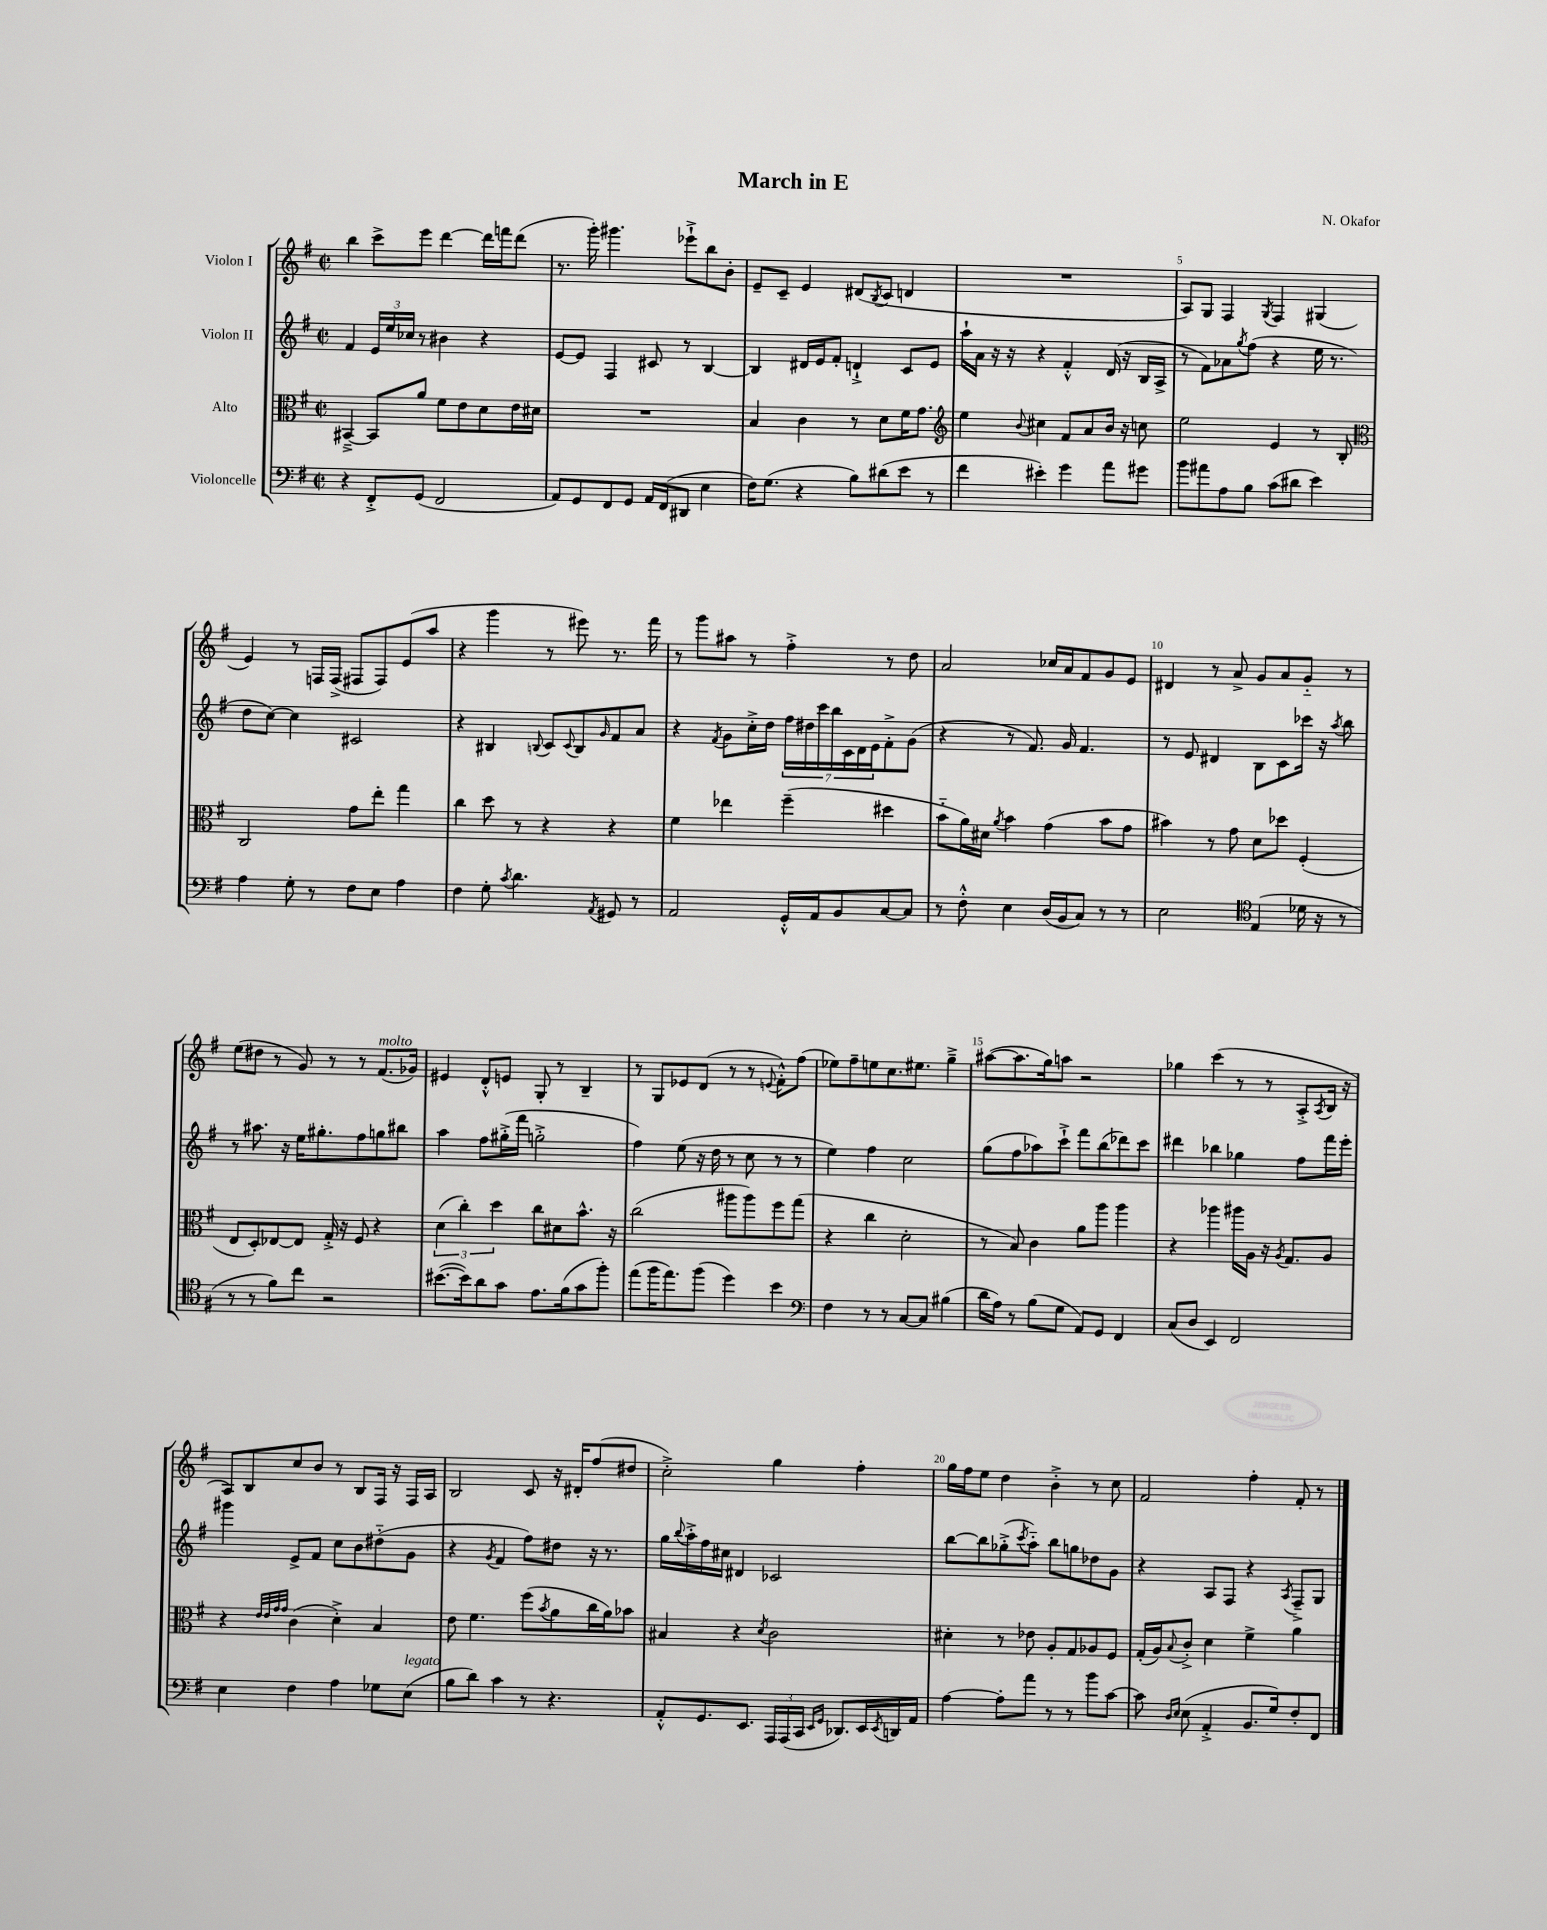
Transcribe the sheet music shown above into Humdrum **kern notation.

**kern	**kern	**kern	**kern
*staff4	*staff3	*staff2	*staff1
*clefF4	*clefC3	*clefG2	*clefG2
*k[f#]	*k[f#]	*k[f#]	*k[f#]
*M2/2	*M2/2	*M2/2	*M2/2
*met(c|)	*met(c|)	*met(c|)	*met(c|)
4r	[4BB#~^	4f#	4bb
8FF#'^	8BB#]	24e	8ccc^
.	.	24ee	.
.	.	24cc-	.
(8GG	8a	8r	8eee
2FF#	8f#	4b#	[4ddd
.	8e	.	.
.	8d	4r	16ddd]
.	.	.	16fff
.	16e	.	(8ddd
.	16d#	.	.
=	=	=	=
8AA)	1r	[8e	8.r
8GG	.	8e]	.
.	.	.	16ggg')
8FF#	.	4F#	4.ggg#
8GG	.	.	.
16AA	.	8c#	.
(16FF#	.	.	.
8DD#	.	8r	8eee-`^
4E	.	[4B	8bb
.	.	.	8b'
=	=	=	=
16F#)	4B	4B]	8e~
(8.G	.	.	.
.	.	.	8c~
4r	4c	16d#	4e
.	.	16e	.
.	.	8f#'	.
8B)	8r	4d`^	(8d#
.	.	.	8qB
(8d#	8d	.	8c
8e	16f#	8c	4d
.	8.g	.	.
8r	.	8e	.
=	=	=	=
*	*clefG2	*	*
4f#	4ee	16aa`	1r
.	.	16a	.
.	.	16r	.
.	.	16r	.
.	8qqb	.	.
4e#')	4cc#	4r	.
4g	8f#	4f#'^^	.
.	8a	.	.
8a	16b	(16d	.
.	16r	16r	.
8g#	8cc	16B	.
.	.	16A^	.
=	=	=	=
8b	2ee	8r	8A)
8a#	.	8f#)	8G
8A	.	8a-	4F#
.	.	8qgg	.
8B	.	(8ff#	.
.	.	.	8qG
(8c	4e	4r	4F#
8d#	.	.	.
4e)	8r	16ee	(4G#
.	.	8.r	.
.	8B'	.	.
=	=	=	=
*	*clefC3	*	*
4A	2C	8dd	4e)
.	.	[8cc)	.
8G'	.	4cc]	8r
8r	.	.	16F
.	.	.	(16F^
8F#	8g	2c#	8F#
8E	8ee'	.	8F#)
4A	4gg	.	(8e
.	.	.	8aa
=	=	=	=
4F#	4cc	4r	4r
8G'	8dd	4B#	4ggg
8qc	.	.	.
4.d	8r	.	.
.	.	8qqB	.
.	4r	8c	8r
.	.	8qqc	.
.	.	8B	8eee#)
8qAA	.	16qqg	.
8GG#	4r	8f#	8.r
8r	.	8a	.
.	.	.	16fff#
=	=	=	=
2AA	4f#	4r	8r
.	.	.	8ggg
.	.	8qf#	.
.	4ee-	8g	8aa#
.	.	16cc'^	8r
.	.	16dd	.
16GG'^^	(4ff#~	28ff#	4ff#'^
.	.	28dd#	.
16AA	.	.	.
.	.	28ccc	.
.	.	28bb	.
8BB	.	.	.
.	.	28c	.
.	.	28d	.
.	.	28e	.
[8C	4dd#	8f#'^	8r
8C]	.	(8g	8dd
=	=	=	=
8r	8b'~	4r	2a
8F#'^^	16a)	.	.
.	16d#	.	.
.	8qa	.	.
4E	4b	8r	.
.	.	8.f#)	.
(16D	(4g	.	16cc-
16BB	.	16g	16a
8C)	.	4.f#	8f#
8r	8b	.	8g
8r	8g	.	8e
=	=	=	=
2E	4b#)	8r	4d#
.	.	8e	.
.	8r	4d#	8r
.	8g	.	8a^
*clefC4	*	*	*
(4E	8d	8B	8g
.	8dd-	8c	8a
16d-	(4F#'	16ccc-	8g'~
16r	.	16r	.
.	.	8qaa	.
8r	.	8bb	8r
=	=	=	=
8r	8E	8r	(8ee
8r	8D')	8.aa#	8dd#
8f#)	[8E-	.	8r
.	.	16r	.
8cc	8E-]	16ee	8g)
.	.	8.gg#'	.
2r	16G'^	.	8r
.	16r	.	.
.	8F#	8ff#	8r
.	4r	8gg	(8.f#
.	.	8bb#	.
.	.	.	16g-)
=	=	=	=
([8.b#	(6d	4aa	4e#
.	6cc')	.	.
16b#])	.	.	.
8a	.	8ff#	8d'^^
.	6dd	.	.
8g	.	(16gg#'^	8e
.	.	16fff#	.
8.e	8cc	2gg'^	8G'
.	8d#	.	8r
(16f#	.	.	.
8g	8.b^^	.	4B~
8ff#')	.	.	.
.	16r	.	.
=	=	=	=
(8ee	(2cc	4ff#)	8r
16ff#	.	.	8G
8.ee)	.	.	.
.	.	(8ee	8e-
(8ff#	.	16r	(8d
.	.	16dd	.
4dd)	8aa#	8r	8r
.	8aa#)	8cc	8r
.	.	.	8qqe
4b	8ff#	8r	8f#'^^)
.	(8gg	8r	(8ff#
=	=	=	=
*clefF4	*	*	*
4F#	4r	4ee)	8ee-)
.	.	.	8ff#~
8r	4cc	4ff#	8ee
8r	.	.	8.cc
[8C	2d'	2cc	.
.	.	.	8.ee#
8C]	.	.	.
(4B#	.	.	4gg~^
=	=	=	=
16d	8r	(8gg	([8aa#
16A)	.	.	.
8r	8B)	8ff#	8.aa#]
(8B	4c	8aa-)	.
.	.	.	16gg)
8G	.	8ccc`^	8aa
8AA)	8a	8fff#	2r
8GG	8aa	(8bb	.
4FF#	4aa	8ddd-)	.
.	.	8ccc	.
=	=	=	=
(8C	4r	4ddd#	4gg-
8D	.	.	.
4EE)	4aa-	4bb-	(4ccc
2FF#	16aa#	4gg-	8r
.	16A	.	.
.	16r	.	8r
.	8qA	.	.
.	8.G	.	.
.	.	8ff#	8A'^
.	.	.	8qA
.	8A	16fff#	16B
.	.	16eee'	16r
=	=	=	=
4E	4r	4ggg#	8A)
.	.	.	8B
.	32qqe	.	.
.	32qqe	.	.
.	32qqg	.	.
.	32qqg	.	.
4F#	(4c	8e^	8cc
.	.	8f#	8b
4A	4d'^)	8cc	8r
.	.	8b	8B
8G-	4B	(8dd#'~	16F#
.	.	.	16r
(8E	.	8g	16F#
.	.	.	16A
=	=	=	=
8B	8e	4r	2B
8d)	4.f#	.	.
.	.	8qg	.
4c	.	4f#	.
8r	(8ff#	8ff#)	8c
.	8qb	.	.
4.r	8a	8dd#	16r
.	.	.	16d#'
.	16cc	16r	(8ff#
.	16a)	8.r	.
.	8b-	.	8dd#
=	=	=	=
8AA'^^	4B#	16gg	2cc'^)
.	.	8qqbb	.
.	.	16aa'^	.
8.GG	.	16ff#	.
.	.	16cc#	.
.	4r	4d#	.
8.EE	.	.	.
.	8qd	.	.
24AAA	2c	2c-	4gg
(24AAA	.	.	.
24CC	.	.	.
16qqEE	.	.	.
16qqGG	.	.	.
8.DD-)	.	.	.
.	.	.	4ff#'
16EE	.	.	.
8qEE	.	.	.
16DD	.	.	.
16AA	.	.	.
=	=	=	=
[4A	4d#'	[8bb	16gg
.	.	.	16ff#
.	.	8bb]	8ee
8A']	8r	(8gg-'^	4dd
.	.	8qccc	.
8a	8e-	8aa'~)	.
8r	8A'	8bb	4b'^
8r	8G	8gg	.
8b	8A-	8dd-	8r
[8c	8F#	8g	8cc
=	=	=	=
8c]	(16G'	4r	2f#
.	16A)	.	.
16qqD	.	.	.
16qqE	8qqB	.	.
(8E	8c'^	.	.
4AA'^	4d	8A	.
.	.	8F#	.
8.BB	4f#^	4r	4ff#'
16G)	.	.	.
.	.	8qA	.
8F#'	4a	8F#~^	8f#'
8FF#	.	8G	8r
==	==	==	==
*-	*-	*-	*-
